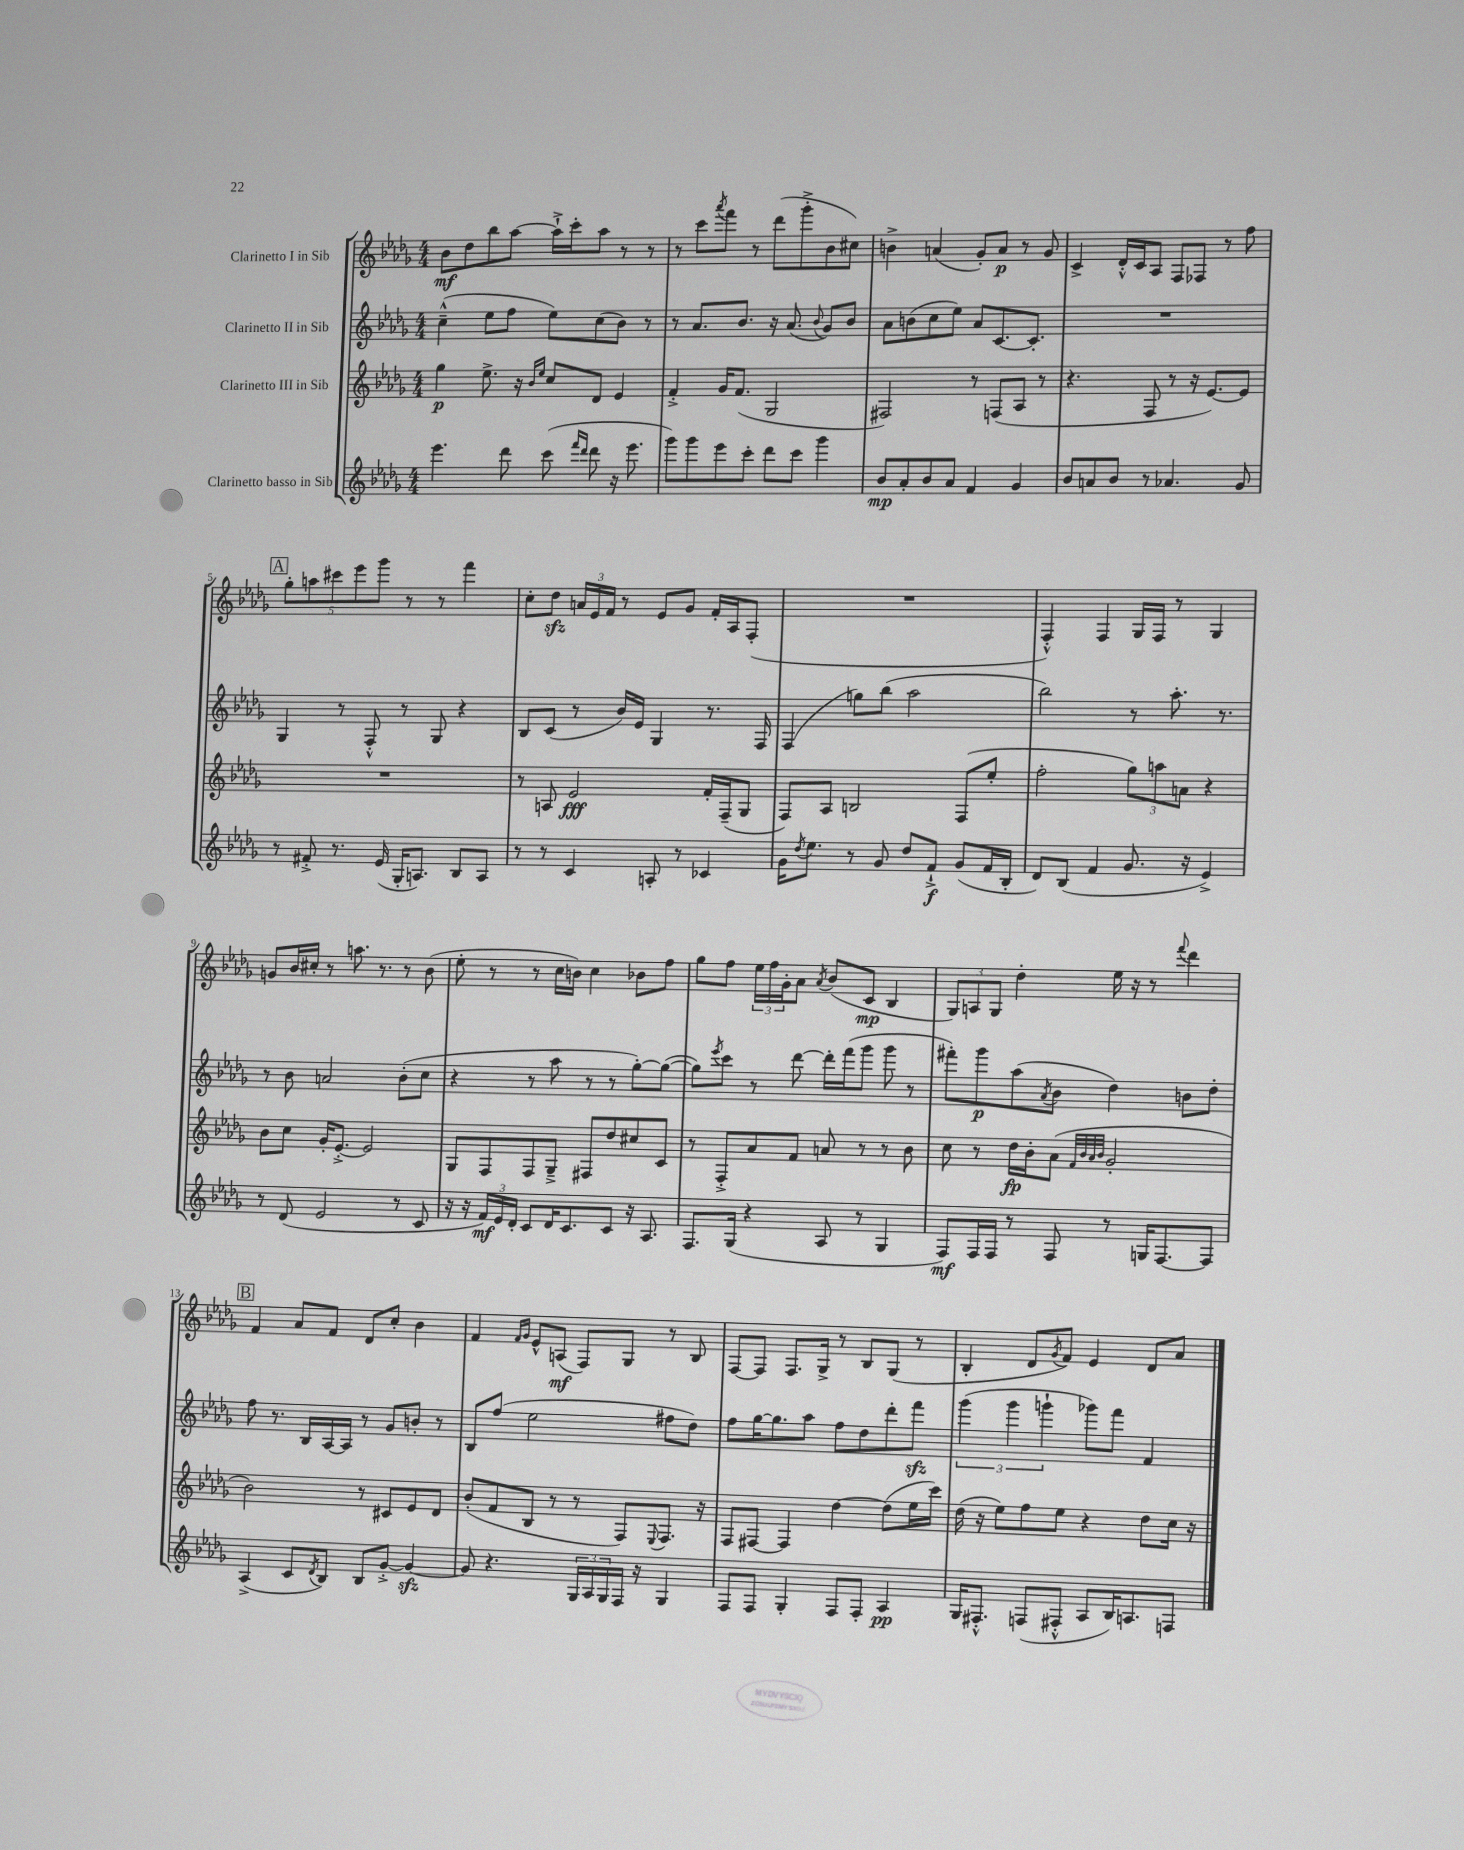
<<
\new StaffGroup <<
\new Staff = "s0" \with { instrumentName = "Clarinetto I in Sib" } {
    \clef treble \key des \major \numericTimeSignature \time 4/4
    bes'8\mf des''8 bes''8 aes''8~ aes''16-!-> c'''16-. aes''8 r8 r8 |
    r8 c'''8 \acciaccatura { aes'''8 } f'''8 r8 des'''8( ges'''8-.-> bes'8 cis''8) |
    b'4-> a'4( ges'8-.) a'8\p r8 ges'8 |
    c'4-> des'16-.-^ c'16 aes8 f8 fes8 r8 f''8 |
    \mark \markup { \box "A" } \tuplet 5/4 { ges''8-. a''8 cis'''8 ees'''8 ges'''8 } r8 r8 f'''4 |
    c''8-. des''8\sfz \tuplet 3/2 { a'16 ees'16 f'16 } r8 ees'8 ges'8 f'16-. aes16 f8-.( |
    R1 |
    f4-.-^) f4 ges16 f16 r8 ges4 |
    g'8 bes'16 cis''16-. r8 a''8. r8. r8 bes'8( |
    ees''8-. r8 r8 c''16 b'16) c''4 bes'8 f''8 |
    ges''8 f''8 \tuplet 3/2 { ees''16 f''16 ges'16-. } aes'8 \acciaccatura { aes'8 } bes'8( c'8\mp bes4 |
    \tuplet 3/2 { ges8) a8 ges8 } des''4-. ees''16 r16 r8 \appoggiatura { f'''8 } des'''4 |
    \mark \markup { \box "B" } f'4 aes'8 f'8 des'8 c''8-. bes'4 |
    f'4 \grace { f'16 ges'16 } ees'8-^ a8\mf( f8) ges8 r8 bes8 |
    f8~ f8 f8. ges16-> r8 bes8 ges8( r8 |
    bes4-. des'8 \acciaccatura { ges'8 } f'8) ees'4 des'8 aes'8 \bar "|." |
}
\new Staff = "s1" \with { instrumentName = "Clarinetto II in Sib" } {
    \clef treble \key des \major \numericTimeSignature \time 4/4
    c''4---^( ees''8 f''8 ees''8) c''8( bes'8) r8 |
    r8 aes'8. bes'8. r16 aes'8.( \appoggiatura { bes'8 } ges'8) bes'8 |
    aes'8 b'8( c''8 ees''8) aes'8 c'8.~ c'8.-. |
    R1 |
    \mark \markup { \box "A" } ges4 r8 f8-.-^ r8 ges8 r4 |
    bes8 c'8( r8 bes'16) ees'16 ges4 r8. f16 |
    f4( g''8) bes''8( aes''2 |
    bes''2) r8 aes''8.-. r8. |
    r8 bes'8 a'2 bes'8-.( c''8 |
    r4 r8 aes''8 r8 r8 ges''8~-.) ges''8~( |
    ges''8) \acciaccatura { ees'''8 } c'''8 r8 des'''8~ des'''16-. f'''16( ges'''8 ges'''8 r8 |
    fis'''8-.) ges'''8\p aes''8( \acciaccatura { aes'8 } bes'8 des''4) b'8 des''8-. |
    \mark \markup { \box "B" } f''8 r8. bes16 aes16~ aes16 r8 ges'8 b'8-. r8 |
    bes8 f''8( ees''2 fis''8 des''8) |
    f''8 ges''16~ ges''8. aes''8 f''8 des''8 des'''8-. f'''8\sfz |
    \tuplet 3/2 { ges'''4( ges'''4 g'''4-! } ges'''8) f'''8 f'4 \bar "|." |
}
\new Staff = "s2" \with { instrumentName = "Clarinetto III in Sib" } {
    \clef treble \key des \major \numericTimeSignature \time 4/4
    ges''4\p ees''8.-> r16 \grace { bes'16 ees''16 } c''8 des'8 ees'4 |
    f'4-.-> ges'16 f'8.( ges2 |
    fis2) r8 f8( aes8 r8 |
    r4. f8 r8 r16 ees'8.~) ees'8 |
    \mark \markup { \box "A" } R1 |
    r8 a8 ees'2\fff f'16-. f16--( ges8 |
    f8) aes8 b2 f8( ees''8-. |
    f''2-. \tuplet 3/2 { ges''8) a''8 a'8 } r4 |
    bes'8 c''8 ges'16-. ees'8.~-.-> ees'2 |
    ges8 f8 f8 ges8---> fis8 des''8 cis''8 c'8 |
    r8 f8-.-> aes'8 f'8 a'8 r8 r8 bes'8 |
    c''8 r8 des''16\fp bes'16-. aes'8( \grace { f'32 bes'32 aes'32 bes'32 } ges'2-. |
    \mark \markup { \box "B" } bes'2) r8 cis'8 ees'8 des'8 |
    bes'8-.( f'8 bes8 r8 r8 f8) \appoggiatura { ees8 } f8. r16 |
    f8 fis8~ fis4 des''4~ des''8( ees''16 c'''16) |
    des''16( r16 ees''8) f''8 ees''8 r4 des''8 c''16 r16 \bar "|." |
}
\new Staff = "s3" \with { instrumentName = "Clarinetto basso in Sib" } {
    \clef treble \key des \major \numericTimeSignature \time 4/4
    ees'''4. des'''8 c'''8( \grace { f'''16 des'''16 } des'''8 r16 ees'''8. |
    ges'''8) ges'''8 ees'''8 c'''8-. des'''8 c'''8 ges'''4 |
    bes'8\mp aes'8-. bes'8 aes'8 f'4 ges'4 |
    bes'8 a'8 bes'8 r8 aes'4. ges'8 |
    \mark \markup { \box "A" } r8 fis'8-.-> r8. ees'16( ges16-. a8.) bes8 a8 |
    r8 r8 c'4 a8-. r8 ces'4 |
    ges'16 \acciaccatura { des''8 } ees''8. r8 ges'8 des''8 f'8-!->\f ges'8( f'16 bes16-. |
    des'8) bes8( f'4 ges'8. r16 ees'4->) |
    r8 des'8( ees'2 r8 c'8 |
    r16 r16 \tuplet 3/2 { f'16\mf) ees'16 des'16-. } c'8 des'16 c'8. c'8 r16 aes8. |
    f8. ges16( r4 aes8 r8 ges4 |
    f8\mf) f16 f16 r8 f8 r8 g16 f8.~ f8 |
    \mark \markup { \box "B" } aes4->( c'8 \acciaccatura { des'8 } bes8) bes8 ges'8~-.-> ges'4~\sfz |
    ges'8 r4. \tuplet 3/2 { ges16 aes16 ges16 } f16 r16 ges4 |
    f8 f8 ges4-. f8 f8-. aes4\pp |
    ges16 fis8.-.-^ f8( fis8-.-^ aes8 bes16) a8. f8 \bar "|." |
}
>>
>>
